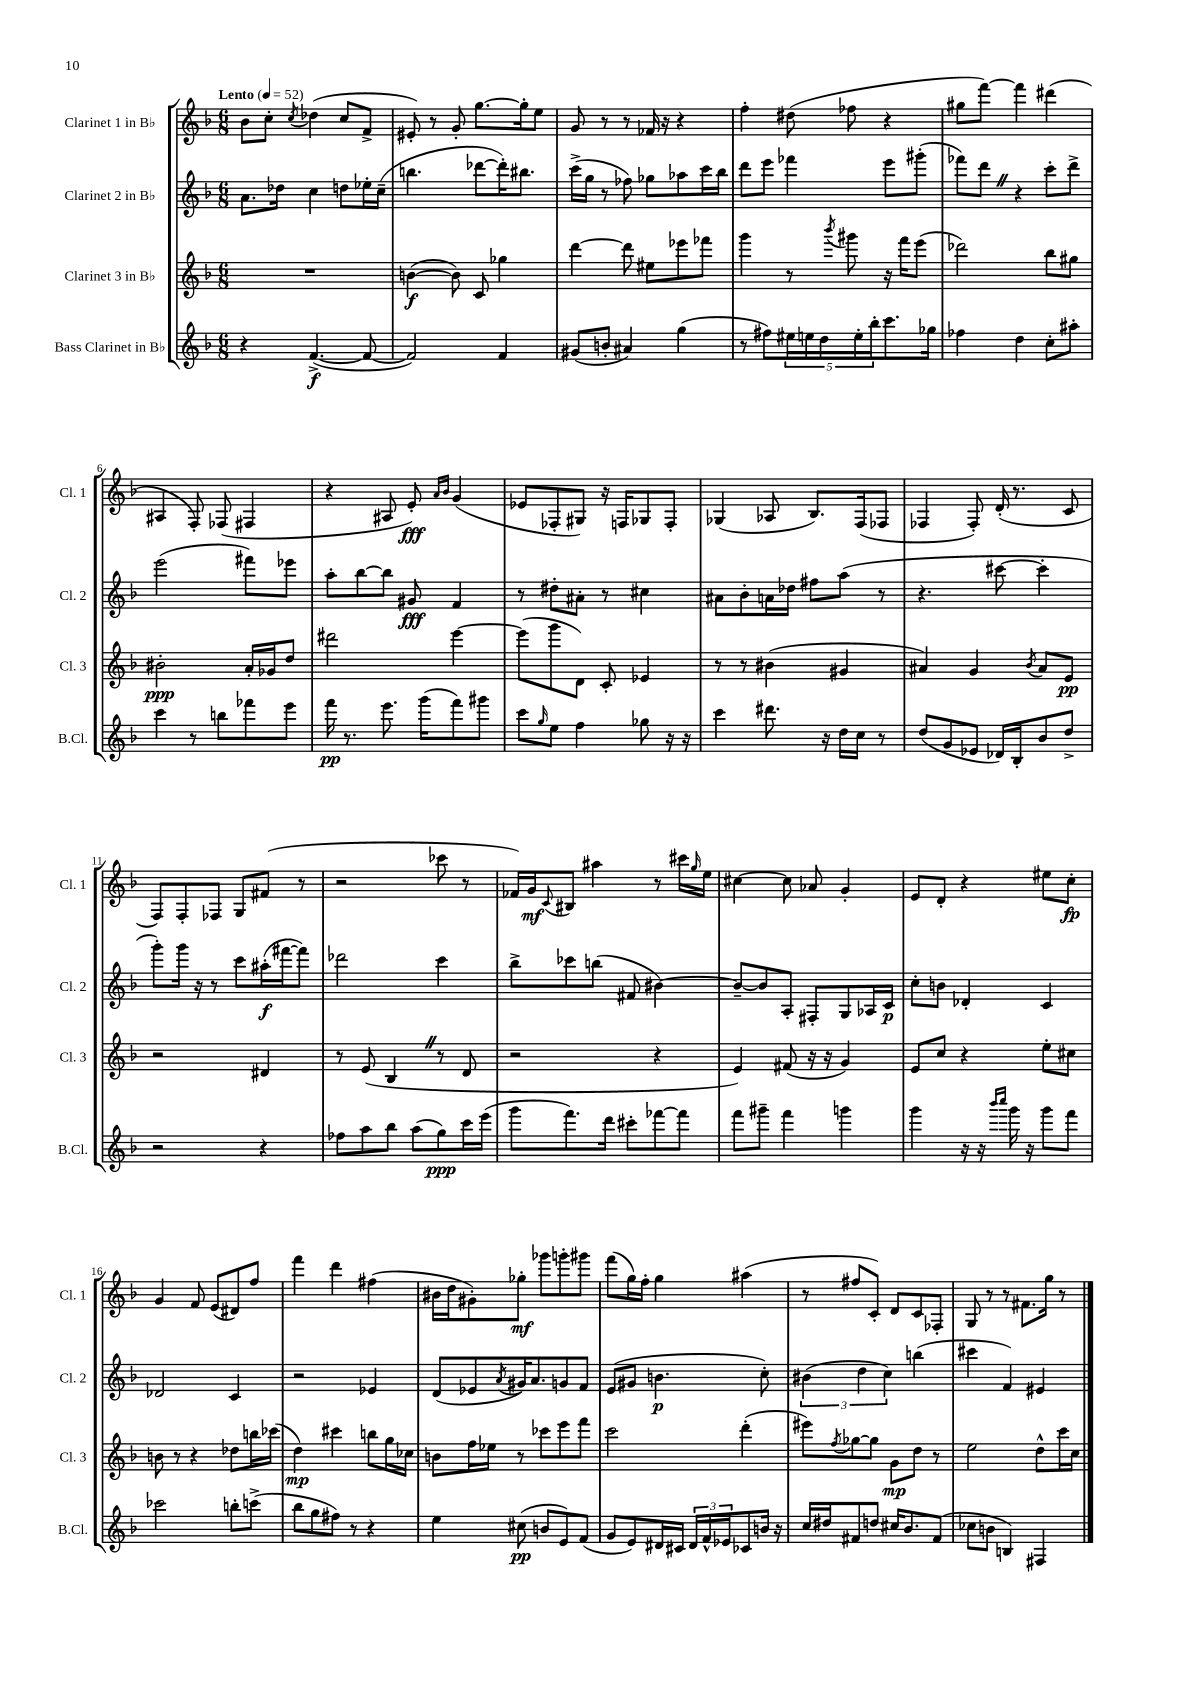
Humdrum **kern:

**kern	**dynam	**kern	**dynam	**kern	**dynam	**kern	**dynam
*part4	*part4	*part3	*part3	*part2	*part2	*part1	*part1
*staff4	*staff4	*staff3	*staff3	*staff2	*staff2	*staff1	*staff1
*I"Bass Clarinet in B♭	*	*I"Clarinet 3 in B♭	*	*I"Clarinet 2 in B♭	*	*I"Clarinet 1 in B♭	*
*I'B.Cl.	*	*I'Cl. 3	*	*I'Cl. 2	*	*I'Cl. 1	*
*clefG2	*	*clefG2	*	*clefG2	*	*clefG2	*
*k[b-]	*	*k[b-]	*	*k[b-]	*	*k[b-]	*
*M6/8	*	*M6/8	*	*M6/8	*	*M6/8	*
*MM52	*	*MM52	*	*MM52	*	*MM52	*
=1	=1	=1	=1	=1	=1	=1	=1
!	!	!	!	!	!	!LO:TX:a:B:t=Lento	!
4r	.	2.r	.	8.a\L	.	8b-\L	.
.	.	.	.	.	.	8cc'\J	.
.	.	.	.	16dd-X\Jk	.	.	.
.	.	.	.	.	.	8qcc/	.
([4.f^/	f	.	.	4cc\	.	(4dd-X\	.
.	.	.	.	8ddn\L	.	8cc/L	.
8f/_	.	.	.	16ee-X'\L	.	8f^/J	.
.	.	.	.	(16cc~\JJ	.	.	.
=2	=2	=2	=2	=2	=2	=2	=2
2f/])	.	([4bn\	f	4.bbn\	.	8e#X'/)	.
.	.	.	.	.	.	8r	.
.	.	8b\])	.	.	.	8g'/	.
.	.	8c/	.	[8ddd-X\L	.	[8.gg\L	.
4f/	.	4gg-X\	.	16ddd-'\K])	.	.	.
.	.	.	.	8.bb#X\J	.	16gg'\k]	.
.	.	.	.	.	.	8ee\J	.
=3	=3	=3	=3	=3	=3	=3	=3
(8g#X/L	.	[4ddd\	.	(16ccc^\LL	.	8g/	.
.	.	.	.	16gg\JJ	.	.	.
8bn'/J	.	.	.	8r	.	8r	.
4a#X/)	.	8ddd\]	.	8ff-X\)	.	8r	.
.	.	8ee#X\L	.	8gg-X\L	.	16f-X/	.
.	.	.	.	.	.	16r	.
(4gg\	.	8eee-X\	.	8aa-X\	.	4r	.
.	.	8fff-X\J	.	16ccc\L	.	.	.
.	.	.	.	16bb-\JJ	.	.	.
=4	=4	=4	=4	=4	=4	=4	=4
8r	.	4ggg\	.	8ddd\L	.	4ff'\	.
8ff#X\L)	.	.	.	8eee\J	.	.	.
20ee#X\L	.	8r	.	4fff-X\	.	(8dd#X\	.
20een\	.	.	.	.	.	.	.
20dd\	.	.	.	.	.	.	.
.	.	8qbbb-/	.	.	.	.	.
.	.	8ggg#X\	.	.	.	8ff-X\	.
20ee'\	.	.	.	.	.	.	.
20bb-'\J	.	.	.	.	.	.	.
8.ccc\	.	16r	.	8eee\L	.	4r	.
.	.	16fff\KL	.	.	.	.	.
.	.	(8eee\J	.	(8ggg#X'\J	.	.	.
16gg-X\Jk	.	.	.	.	.	.	.
=5	=5	=5	=5	=5	=5	=5	=5
4ff-X\	.	2ddd-X\)	.	8fff-X\L)	.	8gg#X\L	.
.	.	.	.	8dddZ\J	.	[8fff\J)	.
4dd\	.	.	.	4r	.	4fff\]	.
8cc'\L	.	8bb-\L	.	8ccc'\L	.	(4ddd#X\	.
8aa#X'\J	.	8gg#X\J	.	8ddd^\J	.	.	.
!!LO:LB:g=z
=6	=6	=6	=6	=6	=6	=6	=6
4ccc\	.	2b#X'\	ppp	(2eee\	.	4A#X/	.
8r	.	.	.	.	.	8F'/)	.
8bbn\L	.	.	.	.	.	(8F-X/	.
8fff-X\	.	16a'/LL	.	8fff#X\L)	.	4F#X/	.
.	.	16g-X/J	.	.	.	.	.
8eee\J	.	8dd/J	.	8eee-X\J	.	.	.
=7	=7	=7	=7	=7	=7	=7	=7
16fff\	pp	2ddd#X\	.	8aa'\L	.	4r	.
8.r	.	.	.	.	.	.	.
.	.	.	.	[8bb-\	.	.	.
8.eee\	.	.	.	8bb-\J]	.	8A#X/	.
.	.	.	.	8g#X/	fff	8e'/)	fff
(16ggg\KL	.	.	.	.	.	.	.
.	.	.	.	.	.	16qqa/LL	.
.	.	.	.	.	.	16qqb-/JJ	.
8fff\)	.	[4eee\	.	4f/	.	(4g/	.
8ggg#X\J	.	.	.	.	.	.	.
=8	=8	=8	=8	=8	=8	=8	=8
8ccc\L	.	(8eee\L]	.	8r	.	8e-X/L	.
16qqgg/	.	.	.	.	.	.	.
8ee\J	.	8ggg\	.	8dd#X'\L	.	8F-X'/	.
4ff\	.	8d\J)	.	8a#X'\J	.	8G#X/J)	.
.	.	8c'/	.	8r	.	16r	.
.	.	.	.	.	.	16Fn/KL	.
8gg-X\	.	4e-X/	.	4cc#X\	.	8G-X/	.
16r	.	.	.	.	.	8F'/J	.
16r	.	.	.	.	.	.	.
=9	=9	=9	=9	=9	=9	=9	=9
4ccc\	.	8r	.	8a#X\L	.	(4G-X/	.
.	.	8r	.	8b-'\	.	.	.
8.ddd#X\	.	(4b#X\	.	16an\L	.	8A-X/	.
.	.	.	.	16dd-X\JJ	.	.	.
.	.	.	.	8ff#X\L	.	8.B-/L)	.
16r	.	.	.	.	.	.	.
16dd\LL	.	4g#X/	.	(8aa\J	.	.	.
16cc\JJ	.	.	.	.	.	(16F/k	.
8r	.	.	.	8r	.	8F-X/J	.
=10	=10	=10	=10	=10	=10	=10	=10
(8dd/L	.	4a#X/)	.	4.r	.	4F-X/	.
8g/	.	.	.	.	.	.	.
8e-X/J	.	4g/	.	.	.	8F-'/)	.
16d-X/LL)	.	.	.	[8ccc#X\	.	(16d'/	.
16B-'/J	.	.	.	.	.	8.r	.
.	.	8qb-/	.	.	.	.	.
8b-/	.	8a#/L	.	4ccc#'\]	.	.	.
8dd^/J	.	8e/J	pp	.	.	8c/	.
!!LO:LB:g=z
=11	=11	=11	=11	=11	=11	=11	=11
2r	.	2r	.	8ggg'\L)	.	8F/L)	.
.	.	.	.	16ggg\Jk	.	8F'/	.
.	.	.	.	16r	.	.	.
.	.	.	.	8r	.	8F-X/J	.
.	.	.	.	8ccc\L	.	8G/L	.
4r	.	4d#X/	.	(16aa#X'\L	f	(8f#X/J	.
.	.	.	.	[16fff#X\J	.	.	.
.	.	.	.	8fff#\J])	.	8r	.
=12	=12	=12	=12	=12	=12	=12	=12
8ff-X\L	.	8r	.	2ddd-X\	.	2r	.
8aa\	.	(8e/	.	.	.	.	.
8bb-\J	.	4B-Z/	.	.	.	.	.
(8aa\L	.	.	.	.	.	.	.
8gg\)	ppp	8r	.	4ccc\	.	8ccc-X\	.
16ccc\L	.	8d/	.	.	.	8r	.
(16eee\JJ	.	.	.	.	.	.	.
=13	=13	=13	=13	=13	=13	=13	=13
8ggg\L	.	2r	.	8bb-^\L	.	16f-X/LL)	.
.	.	.	.	.	.	16g/J	mf
.	.	.	.	.	.	8qqc/	.
8.fff\)	.	.	.	8ccc-X\	.	8B#X/J	.
.	.	.	.	(8bbn\J	.	4aa#X\	.
16ddd\Jk	.	.	.	.	.	.	.
8ccc#X'\L	.	.	.	8f#X/	.	.	.
[8fff-X\	.	4r	.	[4b#X\)	.	8r	.
8fff-\J]	.	.	.	.	.	16ccc#X\LL	.
.	.	.	.	.	.	16qqgg/	.
.	.	.	.	.	.	16ee\JJ	.
=14	=14	=14	=14	=14	=14	=14	=14
8fff\L	.	4e/)	.	8b#~/L_	.	[4cc#X\	.
8ggg#X~\J	.	.	.	8b#/]	.	.	.
4fff\	.	(8f#X/	.	8A'/J	.	8cc#\]	.
.	.	16r	.	8F#X'/L	.	8a-X/	.
.	.	16r	.	.	.	.	.
4gggn\	.	4g/)	.	8G/	.	4g'/	.
.	.	.	.	16A-X/L	.	.	.
.	.	.	.	16c/JJ	p	.	.
=15	=15	=15	=15	=15	=15	=15	=15
4ggg\	.	8e/L	.	8cc'\L	.	8e/L	.
.	.	8cc/J	.	8bn\J	.	8d'/J	.
16r	.	4r	.	4d-X'/	.	4r	.
16r	.	.	.	.	.	.	.
16qqbbb-/LL	.	.	.	.	.	.	.
16qqcccc/JJ	.	.	.	.	.	.	.
16ggg\	.	.	.	.	.	.	.
16r	.	.	.	.	.	.	.
8ggg\L	.	8ee'\L	.	4c/	.	8ee#X\L	.
8fff\J	.	8cc#X\J	.	.	.	8cc'\J	fp
!!LO:LB:g=z
=16	=16	=16	=16	=16	=16	=16	=16
2ccc-X\	.	8bn\	.	2d-X/	.	4g/	.
.	.	8r	.	.	.	.	.
.	.	4r	.	.	.	8f/	.
.	.	.	.	.	.	(8e/L	.
8bbn'\L	.	8dd-X\L	.	4c/	.	8d#X/)	.
(8cccn^\J	.	16bbn\L	.	.	.	8ff/J	.
.	.	(16ccc-X\JJ	.	.	.	.	.
=17	=17	=17	=17	=17	=17	=17	=17
8bb-\L	.	4dd\)	mp	2r	.	4fff\	.
8gg\	.	.	.	.	.	.	.
8ff#X\J)	.	4ccc#X\	.	.	.	4ddd\	.
8r	.	.	.	.	.	.	.
4r	.	8bbn\L	.	4e-X/	.	(4ff#X\	.
.	.	16gg\L	.	.	.	.	.
.	.	16cc-X\JJ	.	.	.	.	.
=18	=18	=18	=18	=18	=18	=18	=18
4ee\	.	8bn\L	.	(8d/L	.	16b#X\LL	.
.	.	.	.	.	.	16dd\J	.
.	.	16ff\L	.	8e-X/	.	8g#X'\)	.
.	.	16ee-X\JJ	.	.	.	.	.
.	.	.	.	8qa/	.	.	.
(8cc#X\	pp	8r	.	16g#X/K)	.	8gg-X'\J	mf
.	.	.	.	8.a/	.	.	.
8bn/L	.	8ccc-X\L	.	.	.	8ggg-X\L	.
8e/)	.	8eee\	.	8gn/	.	8gggn'\	.
(8f/J	.	8fff\J	.	8f/J	.	8ggg#X\J	.
=19	=19	=19	=19	=19	=19	=19	=19
8g/L	.	2ccc\	.	(8e/L	.	(8fff\L	.
8e/)	.	.	.	8g#X/J	.	16gg\L)	.
.	.	.	.	.	.	16ff'\JJ	.
16d#X/L	.	.	.	4.bn\	p	4gg\	.
16c#X/JJ	.	.	.	.	.	.	.
24d#/LL	.	.	.	.	.	.	.
24f^^/	.	.	.	.	.	.	.
24e-X/J	.	.	.	.	.	.	.
8c-X/	.	(4ddd'\	.	.	.	(4aa#X\	.
16bn/Jk	.	.	.	8cc'\)	.	.	.
16r	.	.	.	.	.	.	.
=20	=20	=20	=20	=20	=20	=20	=20
16cc/LL	.	8eee#X\L)	.	(6b#X\	.	8r	.
16dd#X/J	.	.	.	.	.	.	.
.	.	8qff/	.	.	.	.	.
8f#X/	.	[8gg-X\	.	.	.	8ff#X/L	.
.	.	.	.	6dd\	.	.	.
8ddn/J	.	8gg-\J]	.	.	.	8c'/J)	.
.	.	.	.	6cc\)	.	.	.
16cc#X/KL	.	8g\L	mp	.	.	8d/L	.
8.b-/	.	.	.	.	.	.	.
.	.	8dd\J	.	(4bbn\	.	8c/	.
(8f#/J	.	8r	.	.	.	8F-X'/J	.
=21	=21	=21	=21	=21	=21	=21	=21
8cc-X\L	.	2ee\	.	4ccc#X\	.	8G/	.
8bn\J	.	.	.	.	.	8r	.
4Bn/)	.	.	.	4f/)	.	8r	.
.	.	.	.	.	.	8.f#X\L	.
4F#X/	.	8dd^^\L	.	4e#X/	.	.	.
.	.	.	.	.	.	16gg\Jk	.
.	.	16ccc\L	.	.	.	8r	.
.	.	16cc\JJ	.	.	.	.	.
==	==	==	==	==	==	==	==
*-	*-	*-	*-	*-	*-	*-	*-
